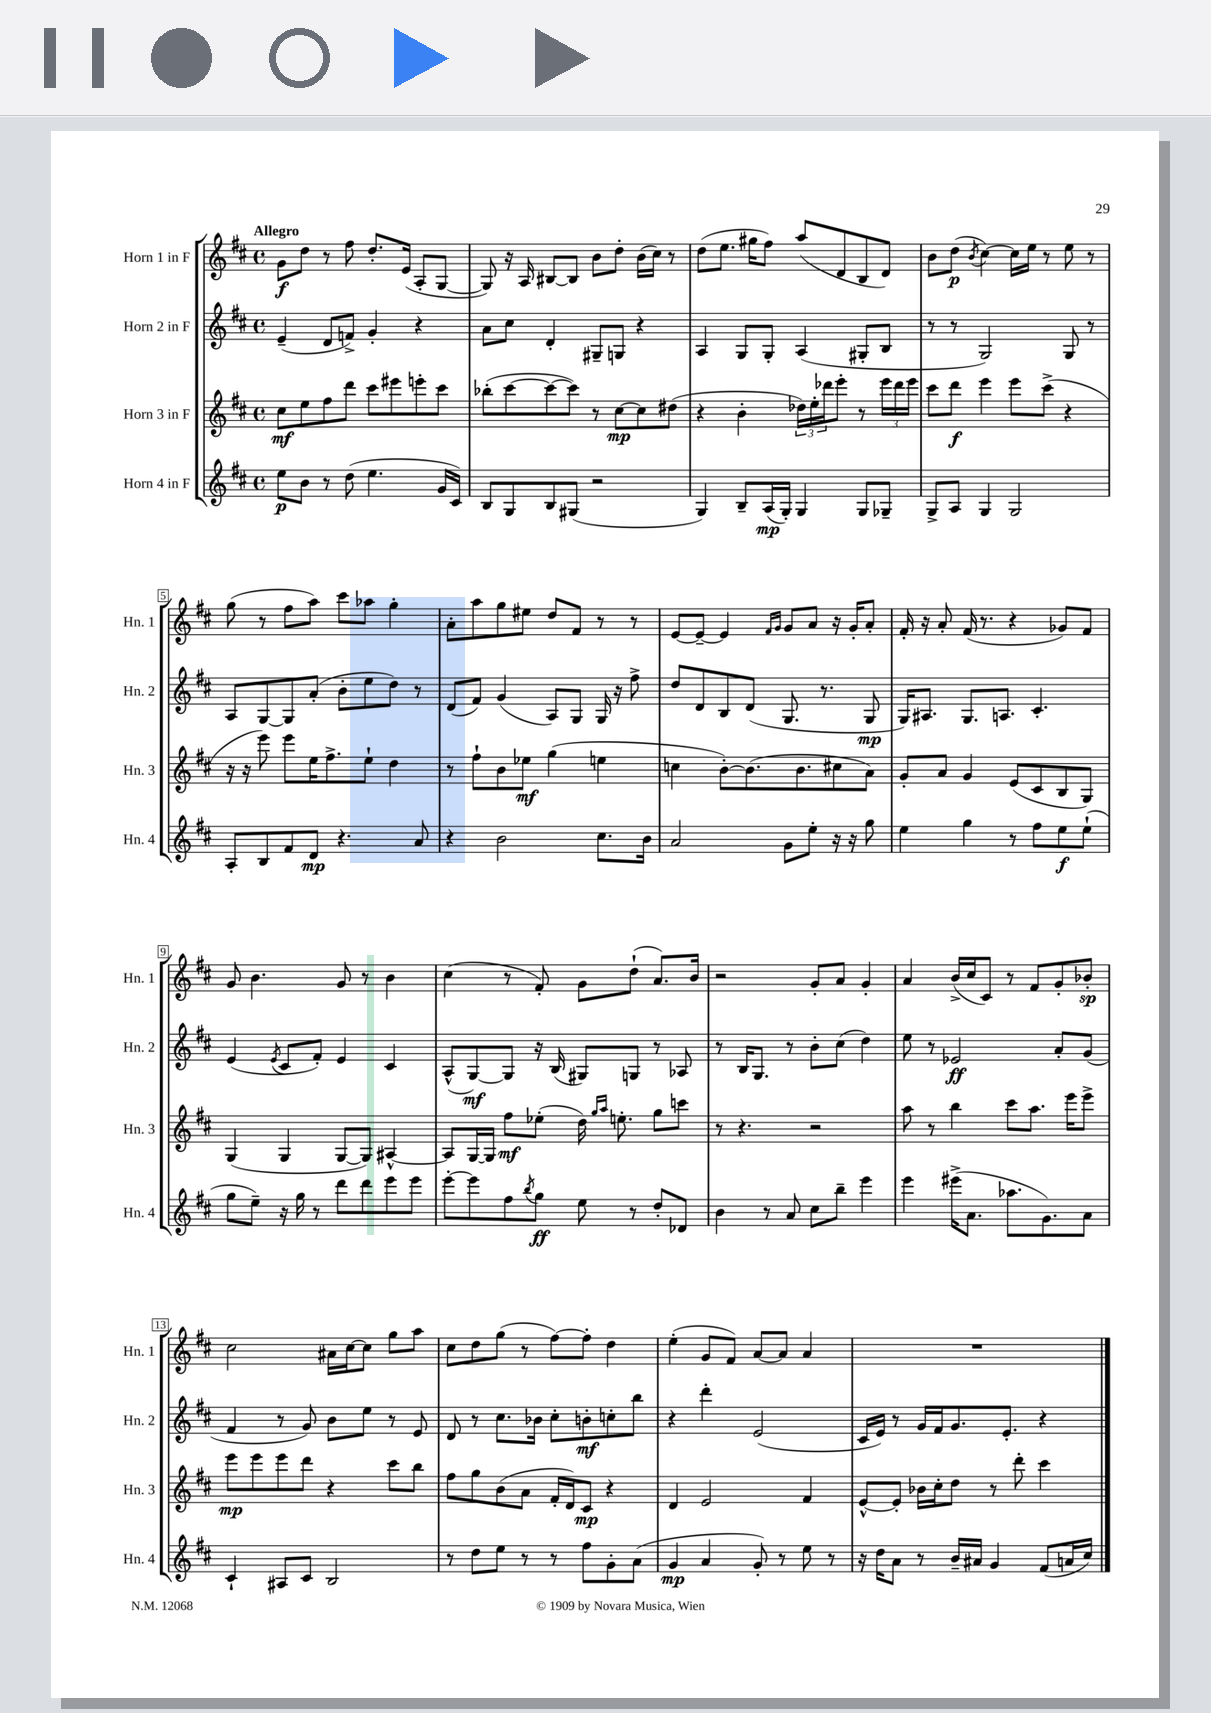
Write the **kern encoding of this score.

**kern	**dynam	**kern	**dynam	**kern	**dynam	**kern	**dynam
*part4	*part4	*part3	*part3	*part2	*part2	*part1	*part1
*staff4	*staff4	*staff3	*staff3	*staff2	*staff2	*staff1	*staff1
*I"Horn 4 in F	*	*I"Horn 3 in F	*	*I"Horn 2 in F	*	*I"Horn 1 in F	*
*I'Hn. 4	*	*I'Hn. 3	*	*I'Hn. 2	*	*I'Hn. 1	*
*clefG2	*	*clefG2	*	*clefG2	*	*clefG2	*
*k[f#c#]	*	*k[f#c#]	*	*k[f#c#]	*	*k[f#c#]	*
*M4/4	*	*M4/4	*	*M4/4	*	*M4/4	*
*met(c)	*	*met(c)	*	*met(c)	*	*met(c)	*
=1	=1	=1	=1	=1	=1	=1	=1
!	!	!	!	!	!	!LO:TX:a:B:t=Allegro	!
8ee\L	p	8cc#\L	mf	(4e~/	.	8g\L	f
8b\J	.	8ee\	.	.	.	8dd\J	.
8r	.	8ff#\	.	8d/L	.	8r	.
(8dd\	.	8ddd\J	.	8fn^/J)	.	8ff#\	.
4.ee\	.	8ccc#\L	.	4g'/	.	8.dd'/L	.
.	.	8eee#X\	.	.	.	.	.
.	.	.	.	.	.	(16e/Jk	.
.	.	8eeen'\	.	4r	.	8A'/L	.
16g/LL	.	8ccc#\J	.	.	.	[8G/J	.
16c#/JJ)	.	.	.	.	.	.	.
=2	=2	=2	=2	=2	=2	=2	=2
8B/L	.	(8bb-X'\L	.	8a\L	.	8G/])	.
8G/	.	[8ccc#\	.	8cc#\J	.	16r	.
.	.	.	.	.	.	16A/	.
8B/	.	8ccc#\_	.	4d'/	.	[8B#X/L	.
(8G#X/J	.	8ccc#\J])	.	.	.	8B#/J]	.
2r	.	8r	.	8G#X~/L	.	8b\L	.
.	.	[8cc#\L	mp	8Gn/J	.	8dd'\J	.
.	.	8cc#\]	.	4r	.	(16b\LL	.
.	.	.	.	.	.	16cc#\JJ)	.
.	.	(8dd#X\J	.	.	.	8r	.
=3	=3	=3	=3	=3	=3	=3	=3
4G/)	.	4r	.	4A/	.	(8dd\L	.
.	.	.	.	.	.	8.ee\J	.
8B~/L	.	4b'\	.	8G/L	.	.	.
.	.	.	.	.	.	16gg#X\KL	.
(16A/L	mp	.	.	8G'/J	.	8ff#\J)	.
16G'/JJ)	.	.	.	.	.	.	.
4G/	.	24dd-X\LL)	.	(4A/	.	(8aa/L	.
.	.	24ee'\	.	.	.	.	.
.	.	24ddd-X\J	.	.	.	.	.
.	.	8eee'\J	.	.	.	8d/	.
8G/L	.	8r	.	8G#X'/L	.	8B/	.
8G-X~/J	.	24eee\LL	.	8B/J	.	8d/J)	.
.	.	24ddd-\	.	.	.	.	.
.	.	24eee\JJ	.	.	.	.	.
=4	=4	=4	=4	=4	=4	=4	=4
8G^/L	.	8ccc#\L	.	8r	.	8b\L	.
8A/J	.	8ddd\J	f	8r	.	(8dd\J	p
.	.	.	.	.	.	8qb/	.
4G/	.	4eee\	.	2G/)	.	[4cc#\)	.
2G/	.	8eee\L	.	.	.	16cc#\LL]	.
.	.	.	.	.	.	16ee\JJ	.
.	.	(8ccc#^\J	.	.	.	8r	.
.	.	4r	.	8G/	.	8ee\	.
.	.	.	.	8r	.	8r	.
!!LO:LB:g=z
=5	=5	=5	=5	=5	=5	=5	=5
8A'/L	.	16r	.	8A/L	.	(8gg\	.
.	.	16r	.	.	.	.	.
8B/	.	8eee\)	.	[8G/	.	8r	.
8f#/	.	8eee\L	.	8G/]	.	8ff#\L	.
8d/J	mp	16ee\K	.	(8a'/J	.	8aa\J)	.
.	.	8.ff#^\	.	.	.	.	.
4.r	.	.	.	8b'\L	.	8ccc#\L	.
.	.	8ee`\J	.	8ee\	.	8aa-X\J	.
.	.	4dd\	.	8dd\J)	.	4gg'\	.
8a/	.	.	.	8r	.	.	.
=6	=6	=6	=6	=6	=6	=6	=6
4r	.	8r	.	(8d/L	.	8a'\L	.
.	.	8ff#`\L	.	8f#/J)	.	8aa\	.
2b\	.	8b\	.	(4g/	.	8gg\	.
.	.	8ee-X\J	mf	.	.	8ee#X\J	.
.	.	(4gg\	.	8A/L)	.	8dd/L	.
.	.	.	.	8G/J	.	8f#/J	.
8.cc#\L	.	4een\	.	16G/	.	8r	.
.	.	.	.	16r	.	.	.
.	.	.	.	8ff#^\	.	8r	.
16b\Jk	.	.	.	.	.	.	.
=7	=7	=7	=7	=7	=7	=7	=7
2a/	.	4ccn\	.	8dd/L	.	[8e/L	.
.	.	.	.	8d/	.	8e~/J_	.
.	.	[8b'\L)	.	8B/	.	4e/]	.
.	.	(8.b\]	.	(8d/J	.	.	.
.	.	.	.	.	.	16qqf#/LL	.
.	.	.	.	.	.	16qqg/JJ	.
8g\L	.	.	.	8.G/	.	8g/L	.
.	.	8.b\	.	.	.	.	.
8ee'\J	.	.	.	.	.	8a/J	.
.	.	.	.	8.r	.	.	.
16r	.	8cc#X\	.	.	.	16r	.
16r	.	.	.	.	.	16g'/KL	.
8gg\	.	8a\J)	.	8G/	mp	8a'/J	.
=8	=8	=8	=8	=8	=8	=8	=8
4ee\	.	8g'/L	.	16G/KL)	.	16f#'/	.
.	.	.	.	8.A#X/J	.	16r	.
.	.	8a/J	.	.	.	8a'/	.
4gg\	.	4g/	.	8.G/L	.	(16f#/	.
.	.	.	.	.	.	8.r	.
.	.	.	.	8.An/J	.	.	.
8r	.	(8e/L	.	.	.	4r	.
8ff#\L	.	8c#/	.	4.c#'/	.	.	.
8ee\	f	8B/	.	.	.	8g-X/L)	.
(8ee`\J	.	8G/J)	.	.	.	8f#/J	.
!!LO:LB:g=z
=9	=9	=9	=9	=9	=9	=9	=9
8gg\L	.	(4G/	.	(4e/	.	8g/	.
8ee~\J)	.	.	.	.	.	4.b\	.
.	.	.	.	8qe/	.	.	.
16r	.	4G/	.	8c#/L	.	.	.
16gg\	.	.	.	.	.	.	.
8r	.	.	.	8f#'/J)	.	.	.
8ddd\L	.	[8G/L	.	4e/	.	8g/	.
8ddd\	.	8G/J])	.	.	.	8r	.
8eee\	.	[4A#X^^/	.	4c#/	.	4b\	.
8eee\J	.	.	.	.	.	.	.
=10	=10	=10	=10	=10	=10	=10	=10
[8eee'\L	.	8A#/L]	.	(8A^^/L	.	(4cc#\	.
8eee\]	.	[16G/L	.	[8G/)	mf	.	.
.	.	16G/JJ]	.	.	.	.	.
8ff#\	.	8ff#\L	mf	8G/J]	.	8r	.
8qbb/	.	.	.	.	.	.	.
8gg\J	ff	(8ee-X'\J	.	16r	.	8f#'/)	.
.	.	.	.	(16B/	.	.	.
8ee\	.	16dd\)	.	8G#X/L)	.	8g\L	.
.	.	16qqgg/LL	.	.	.	.	.
.	.	16qqaa/JJ	.	.	.	.	.
.	.	8.een'\	.	.	.	.	.
8r	.	.	.	8Gn/J	.	(8dd`\J	.
8dd'/L	.	8gg\L	.	8r	.	8.a/L)	.
8d-X/J	.	8cccn\J	.	8A-X/	.	.	.
.	.	.	.	.	.	16b/Jk	.
=11	=11	=11	=11	=11	=11	=11	=11
4b\	.	8r	.	8r	.	2r	.
.	.	4.r	.	16B/KL	.	.	.
.	.	.	.	8.G/J	.	.	.
8r	.	.	.	.	.	.	.
8a/	.	.	.	8r	.	.	.
8cc#\L	.	2r	.	8b'\L	.	8g'/L	.
8bb~\J	.	.	.	(8cc#\J	.	8a/J	.
4eee\	.	.	.	4dd\)	.	4g'/	.
=12	=12	=12	=12	=12	=12	=12	=12
4eee\	.	8aa\	.	8ee\	.	4a/	.
.	.	8r	.	8r	.	.	.
(16eee#X^\KL	.	4bb\	.	2e-X/	ff	(16b^/LL	.
8.a\J	.	.	.	.	.	16cc#/J	.
.	.	.	.	.	.	8c#/J)	.
8.aa-X\L	.	8ccc#\L	.	.	.	8r	.
.	.	8.aa\J	.	.	.	8f#/L	.
8.g\)	.	.	.	.	.	.	.
.	.	.	.	8a'/L	.	8g'/	.
.	.	16eee\KL	.	.	.	.	.
8a\J	.	8eee^\J	.	(8g/J	.	8b-X'/J	sp
!!LO:LB:g=z
=13	=13	=13	=13	=13	=13	=13	=13
4c#`/	.	8eee\L	mp	4f#/	.	2cc#\	.
.	.	8eee\	.	.	.	.	.
8A#X/L	.	8eee\	.	8r	.	.	.
8c#/J	.	8ddd\J	.	8g/)	.	.	.
2B/	.	4r	.	8b\L	.	16a#X\LL	.
.	.	.	.	.	.	[16cc#\J	.
.	.	.	.	8ee\J	.	8cc#\J]	.
.	.	8ccc#\L	.	8r	.	8gg\L	.
.	.	8bb\J	.	8e/	.	8aa\J	.
=14	=14	=14	=14	=14	=14	=14	=14
8r	.	8ff#\L	.	8d/	.	8cc#\L	.
8dd\L	.	8gg\	.	8r	.	8dd\	.
8ee\J	.	(8b\	.	8.cc#\L	.	(8gg\J	.
8r	.	8a\J	.	.	.	8r	.
.	.	.	.	16b-X\Jk	.	.	.
8r	.	16f#'/LL	.	8cc#'\L	.	[8ff#\L)	.
.	.	16d/J)	.	.	.	.	.
8ff#\L	.	8c#/J	mp	8bn'\	mf	8ff#'\J]	.
8g'\	.	4r	.	8ccn'\	.	4dd\	.
(8a\J	.	.	.	8bb\J	.	.	.
=15	=15	=15	=15	=15	=15	=15	=15
4g/	mp	4d/	.	4r	.	(4ee'\	.
4a/	.	2e/	.	4ddd'\	.	8g/L	.
.	.	.	.	.	.	8f#/J)	.
8g'/)	.	.	.	(2e/	.	[8a/L	.
8r	.	.	.	.	.	8a/J]	.
8ee\	.	4f#/	.	.	.	4a/	.
8r	.	.	.	.	.	.	.
=16	=16	=16	=16	=16	=16	=16	=16
16r	.	[8e^^/L	.	16c#/LL	.	1r	.
16dd\KL	.	.	.	16e/JJ)	.	.	.
8a\J	.	8e'/J]	.	8r	.	.	.
8r	.	16b-X\LL	.	16g/LL	.	.	.
.	.	16cc#'\J	.	16f#/J	.	.	.
16b~/LL	.	8dd\J	.	8.g/	.	.	.
16a#X/JJ	.	.	.	.	.	.	.
4g/	.	8r	.	.	.	.	.
.	.	.	.	8.e'/J	.	.	.
.	.	8ddd'\	.	.	.	.	.
(8f#/L	.	4ccc#\	.	4r	.	.	.
16an/L	.	.	.	.	.	.	.
16cc#/JJ)	.	.	.	.	.	.	.
==	==	==	==	==	==	==	==
*-	*-	*-	*-	*-	*-	*-	*-
